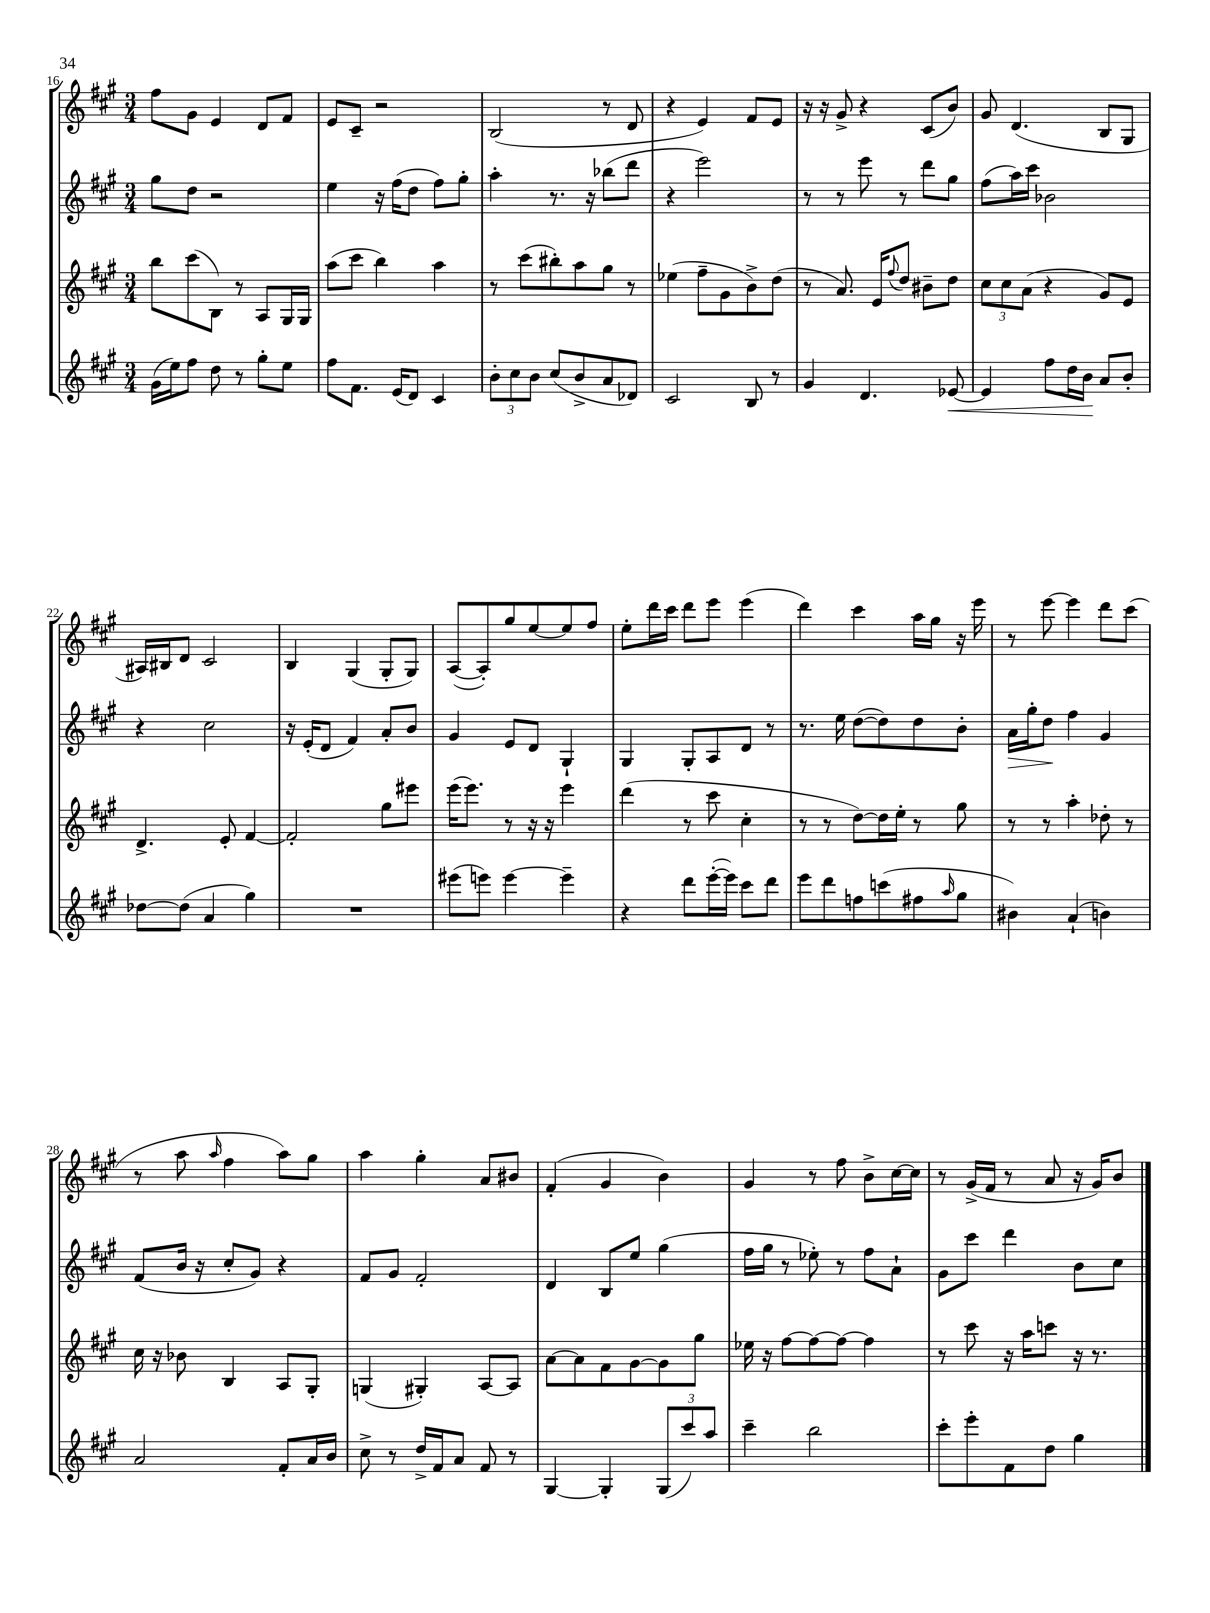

**kern	**kern	**kern	**kern
*staff4	*staff3	*staff2	*staff1
*clefG2	*clefG2	*clefG2	*clefG2
*k[f#c#g#]	*k[f#c#g#]	*k[f#c#g#]	*k[f#c#g#]
*M3/4	*M3/4	*M3/4	*M3/4
(16g#	8bb	8gg#	8ff#
16ee)	.	.	.
8ff#	(8ccc#	8dd	8g#
8dd	8B)	2r	4e
8r	8r	.	.
8gg#'	8A	.	8d
8ee	16G#	.	8f#
.	16G#	.	.
=	=	=	=
8ff#	(8aa	4ee	8e
8.f#	8ccc#	.	8c#~
.	4bb)	16r	2r
(16e	.	(16ff#	.
8d)	.	8dd	.
4c#	4aa	8ff#)	.
.	.	8gg#'	.
=	=	=	=
12b'	8r	4aa'	(2B
12cc#	.	.	.
.	(8ccc#	.	.
12b	.	.	.
(8cc#	8bb#')	8.r	.
8b^	8aa	.	.
.	.	16r	.
8a	8gg#	(8bb-	8r
8d-)	8r	8ddd	8d
=	=	=	=
2c#	(4ee-	4r	4r
.	8ff#~	2eee)	4e)
.	8g#	.	.
8B	8b^)	.	8f#
8r	(8dd	.	8e
=	=	=	=
4g#	8r	8r	16r
.	.	.	16r
.	8.a)	8r	8g#^
4.d	.	8eee	4r
.	16e	.	.
.	8qqff#	.	.
.	8dd	8r	.
.	8b#~	8ddd	(8c#
[8e-	8dd	8gg#	8b)
=	=	=	=
4e-]	12cc#	(8ff#	8g#
.	12cc#	.	.
.	.	16aa)	(4.d
.	(12a	.	.
.	.	16ccc#	.
8ff#	4r	2b-	.
16dd	.	.	.
16b	.	.	.
8a	8g#)	.	8B
8b'	8e	.	8G#
=	=	=	=
[8dd-	4.d^	4r	16A#)
.	.	.	16B#
(8dd-]	.	.	8d
4a	.	2cc#	2c#
.	8e'	.	.
4gg#)	[4f#	.	.
=	=	=	=
2.r	2f#']	16r	4B
.	.	(16e'	.
.	.	8d	.
.	.	4f#)	(4G#
.	8gg#	8a'	8G#'
.	8eee#	8b	8G#)
=	=	=	=
(8eee#	(16eee	4g#	([8A
.	8.eee)	.	.
8eee)	.	.	8A'])
[4eee	8r	8e	8gg#
.	16r	8d	[8ee
.	16r	.	.
4eee~]	4eee	4G#`	8ee]
.	.	.	8ff#
=	=	=	=
4r	(4ddd	4G#	8ee'
.	.	.	16ddd
.	.	.	16ccc#
8ddd	8r	8G#'	8ddd
([16eee'	8ccc#	8A	8eee
16eee])	.	.	.
8ccc#	4cc#'	8d	(4eee
8ddd	.	8r	.
=	=	=	=
8eee	8r	8.r	4ddd)
8ddd	8r	.	.
.	.	16ee	.
8ff	[8dd)	([8dd	4ccc#
(8ccc	16dd]	8dd])	.
.	16ee'	.	.
8ff#	8r	8dd	16aa
.	.	.	16gg#
16qqaa	.	.	.
8gg#	8gg#	8b'	16r
.	.	.	16eee
=	=	=	=
4b#)	8r	16a	8r
.	.	16gg#'	.
.	8r	8dd	[8eee
(4a`	4aa'	4ff#	4eee]
4b)	8dd-'	4g#	8ddd
.	8r	.	(8ccc#
=	=	=	=
2a	16cc#	(8f#	8r
.	16r	.	.
.	8b-	16b	8aa
.	.	16r	.
.	.	.	16qqaa
.	4B	8cc#'	4ff#
.	.	8g#)	.
8f#'	8A	4r	8aa)
16a	8G#'	.	8gg#
16b	.	.	.
=	=	=	=
8cc#^	(4G	8f#	4aa
8r	.	8g#	.
16dd^	4G#')	2f#'	4gg#'
16f#	.	.	.
8a	.	.	.
8f#	[8A	.	8a
8r	8A]	.	8b#
=	=	=	=
[4G#	[8a	4d	(4f#'
.	8a]	.	.
4G#']	8f#	8B	4g#
.	[8g#	8ee	.
(12G#	8g#]	(4gg#	4b)
12ccc#)	.	.	.
.	8gg#	.	.
12aa	.	.	.
=	=	=	=
4ccc#~	16ee-	16ff#	4g#
.	16r	16gg#	.
.	[8ff#	8r	.
2bb	8ff#_	8ee-')	8r
.	8ff#_	8r	8ff#
.	4ff#]	8ff#	8b^
.	.	8a`	[16cc#
.	.	.	16cc#]
=	=	=	=
8ccc#'	8r	8g#	8r
8eee'	8ccc#	8ccc#	(16g#^
.	.	.	16f#
8f#	16r	4ddd	8r
.	16aa	.	.
8dd	8ccc	.	8a
4gg#	16r	8b	16r
.	8.r	.	16g#)
.	.	8cc#	8b
==	==	==	==
*-	*-	*-	*-
